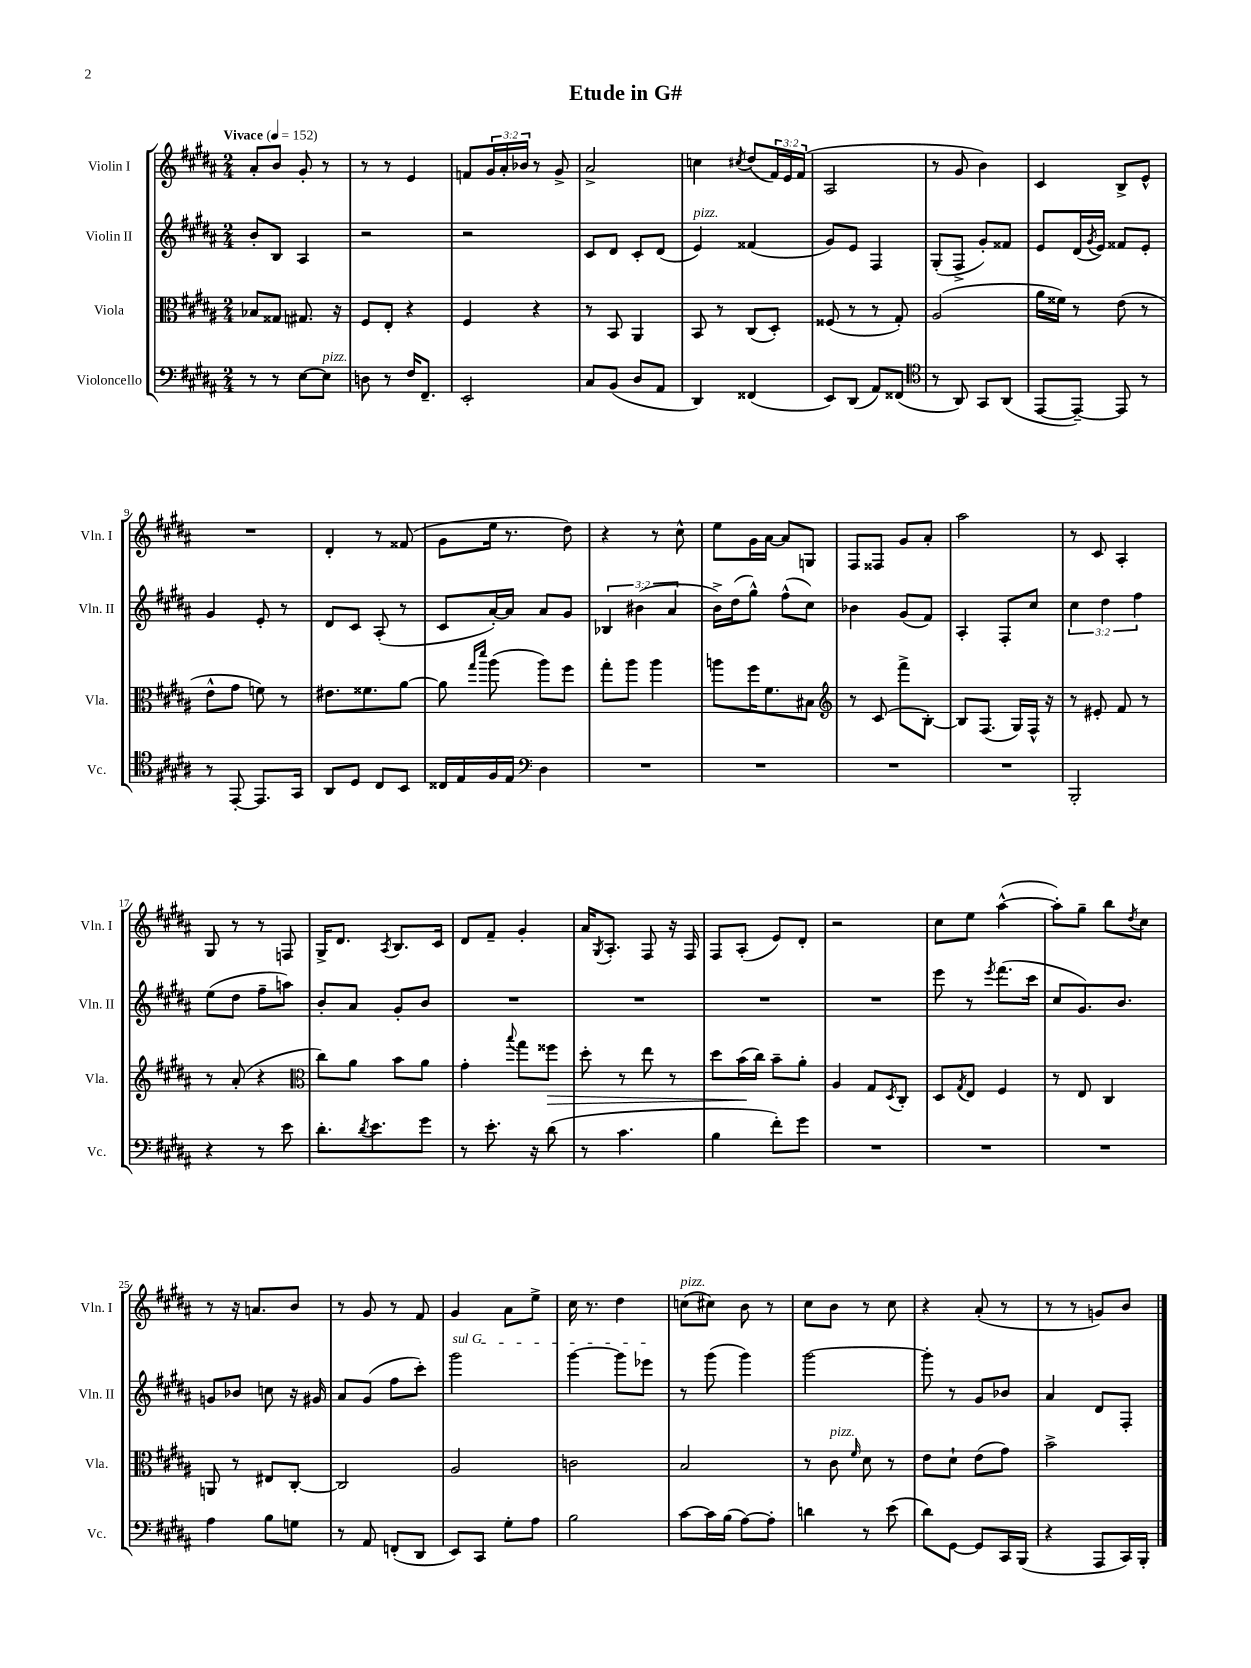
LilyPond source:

\header { title = "Etude in G#" }
<<
\new StaffGroup <<
\new Staff = "s0" \with { instrumentName = "Violin I" shortInstrumentName = "Vln. I" } {
    \clef treble \key b \major \numericTimeSignature \time 2/4 \override Staff.TupletNumber.text = #tuplet-number::calc-fraction-text \tempo "Vivace" 4 = 152
    ais'8-. b'8 gis'8-. r8 |
    r8 r8 e'4 |
    f'8 \tuplet 3/2 { gis'16 ais'16-. bes'16 } r8 gis'8-> |
    ais'2-> |
    c''4 \acciaccatura { cis''8 } dis''8( \tuplet 3/2 { fis'16) e'16 fis'16( } |
    ais2 |
    r8 gis'8 b'4) |
    cis'4 b8-> e'8-^ |
    R2 |
    dis'4-. r8 fisis'8( |
    gis'8 e''16 r8. dis''8) |
    r4 r8 cis''8-^ |
    e''8 gis'16 ais'16~ ais'8 g8 |
    fis8 fisis8 gis'8 ais'8-. |
    ais''2 |
    r8 cis'8 ais4-. |
    gis8 r8 r8 f8 |
    gis16-> dis'8. \acciaccatura { ais8 } b8. cis'16 |
    dis'8 fis'8-- gis'4-. |
    ais'16 \acciaccatura { gis8 } ais8.-. fis8 r16 fis16 |
    fis8 ais8-.( e'8) dis'8-. |
    r2 |
    cis''8 e''8 ais''4~-^( |
    ais''8-.) gis''8-- b''8 \acciaccatura { dis''8 } cis''8 |
    r8 r16 a'8. b'8 |
    r8 gis'8 r8 fis'8 |
    gis'4 ais'8 e''8-> |
    cis''16 r8. dis''4 |
    c''8^\markup { \italic "pizz." }( cis''8) b'8 r8 |
    cis''8 b'8 r8 cis''8 |
    r4 ais'8-.( r8 |
    r8 r8 g'8) b'8 \bar "|." |
}
\new Staff = "s1" \with { instrumentName = "Violin II" shortInstrumentName = "Vln. II" } {
    \clef treble \key b \major \numericTimeSignature \time 2/4 \override Staff.TupletNumber.text = #tuplet-number::calc-fraction-text
    b'8-. b8 ais4 |
    r2 |
    r2 |
    cis'8 dis'8 cis'8-. dis'8( |
    e'4^\markup { \italic "pizz." }) fisis'4( |
    gis'8) e'8 fis4 |
    gis8-.( fis8-> gis'8-.) fisis'8 |
    e'8 dis'16( \acciaccatura { gis'8 } e'16) fisis'8 e'8-. |
    gis'4 e'8-. r8 |
    dis'8 cis'8 ais8-.( r8 |
    cis'8 ais'16~-.) ais'16 ais'8 gis'8 |
    \tuplet 3/2 { bes4 bis'4( ais'4 } |
    b'16->) dis''16( gis''8-^) fis''8-^( cis''8) |
    bes'4 gis'8( fis'8) |
    ais4-. fis8-. cis''8 |
    \tuplet 3/2 { cis''4 dis''4 fis''4 } |
    e''8( dis''8 fis''8-- a''8) |
    b'8-. ais'8 gis'8-. b'8 |
    R2 |
    R2 |
    R2 |
    R2 |
    e'''8 r8 \acciaccatura { e'''8 } fis'''8.( cis'''16 |
    cis''8 gis'8.) b'8. |
    g'8 bes'8 c''8 r16 gis'16 |
    ais'8 gis'8( fis''8 cis'''8-.) |
    \once \override TextSpanner.bound-details.left.text = \markup { \italic "sul G" } gis'''2\startTextSpan |
    gis'''4~ gis'''8 ees'''8\stopTextSpan |
    r8 gis'''8( gis'''4) |
    gis'''2~ |
    gis'''8-. r8 gis'8 bes'8 |
    ais'4 dis'8 fis8-. \bar "|." |
}
\new Staff = "s2" \with { instrumentName = "Viola" shortInstrumentName = "Vla." } {
    \clef alto \key b \major \numericTimeSignature \time 2/4
    bes8 gisis8 gis8. r16 |
    fis8 e8-. r4 |
    fis4 r4 |
    r8 b,8 ais,4 |
    b,8 r8 cis8( dis8-.) |
    fisis8( r8 r8 gis8-.) |
    ais2( |
    ais'16 fisis'16) r8 e'8( r8 |
    e'8-^ gis'8 f'8) r8 |
    eis'8. fisis'8. ais'8~ |
    ais'8 \grace { gis''16 dis'''16 } ais''8( ais''8) fis''8 |
    gis''8-. ais''8 ais''4 |
    a''8 fis''16 fis'8. bis8 |
    \clef treble r8 cis'8( fis'''8-> b8~-.) |
    b8 fis8.( gis16) fis16-^ r16 |
    r8 eis'8-. fis'8 r8 |
    r8 ais'8-.( r4 |
    \clef alto cis''8) ais'8 b'8 ais'8 |
    gis'4-. \appoggiatura { b''8 } gis''8 fisis''8\> |
    dis''8-. r8 e''8 r8 |
    dis''8 b'16\!( cis''16) b'8-- ais'8-. |
    ais4 gis8 \acciaccatura { dis8 } cis8-. |
    dis8 \acciaccatura { gis8 } e8 fis4 |
    r8 e8 cis4 |
    a,8 r8 eis8 cis8~-. |
    cis2 |
    ais2 |
    c'2 |
    b2 |
    r8 cis'8^\markup { \italic "pizz." } \grace { fis'16 } dis'8 r8 |
    e'8 dis'8-! e'8( gis'8) |
    b'2-> \bar "|." |
}
\new Staff = "s3" \with { instrumentName = "Violoncello" shortInstrumentName = "Vc." } {
    \clef bass \key b \major \numericTimeSignature \time 2/4
    r8 r8 e8~ e8^\markup { \italic "pizz." } |
    d8 r8 fis16 fis,8.-- |
    e,2-. |
    cis8 b,8( dis8 ais,8 |
    dis,4) fisis,4( |
    e,8) dis,8( ais,8) fisis,8( |
    \clef tenor r8 ais,8) gis,8 ais,8( |
    e,8~ e,8~--) e,8 r8 |
    r8 e,8~-. e,8. gis,16 |
    ais,8 dis8 cis8 b,8 |
    cisis16 e16 fis16 e16 \clef bass dis4 |
    R2 |
    R2 |
    R2 |
    R2 |
    b,,2-. |
    r4 r8 e'8 |
    dis'8.-. \acciaccatura { dis'8 } e'8. gis'8 |
    r8 e'8.-. r16 dis'8( |
    r8 cis'4. |
    b4 fis'8-.) gis'8 |
    R2 |
    R2 |
    R2 |
    ais4 b8 g8 |
    r8 ais,8 f,8-.( dis,8 |
    e,8) cis,8 gis8-. ais8 |
    b2 |
    cis'8~ cis'16 b16( ais8~) ais8-. |
    d'4 r8 e'8( |
    dis'8) gis,8~ gis,8 cis,16 b,,16( |
    r4 ais,,8 cis,16) b,,16-. \bar "|." |
}
>>
>>
